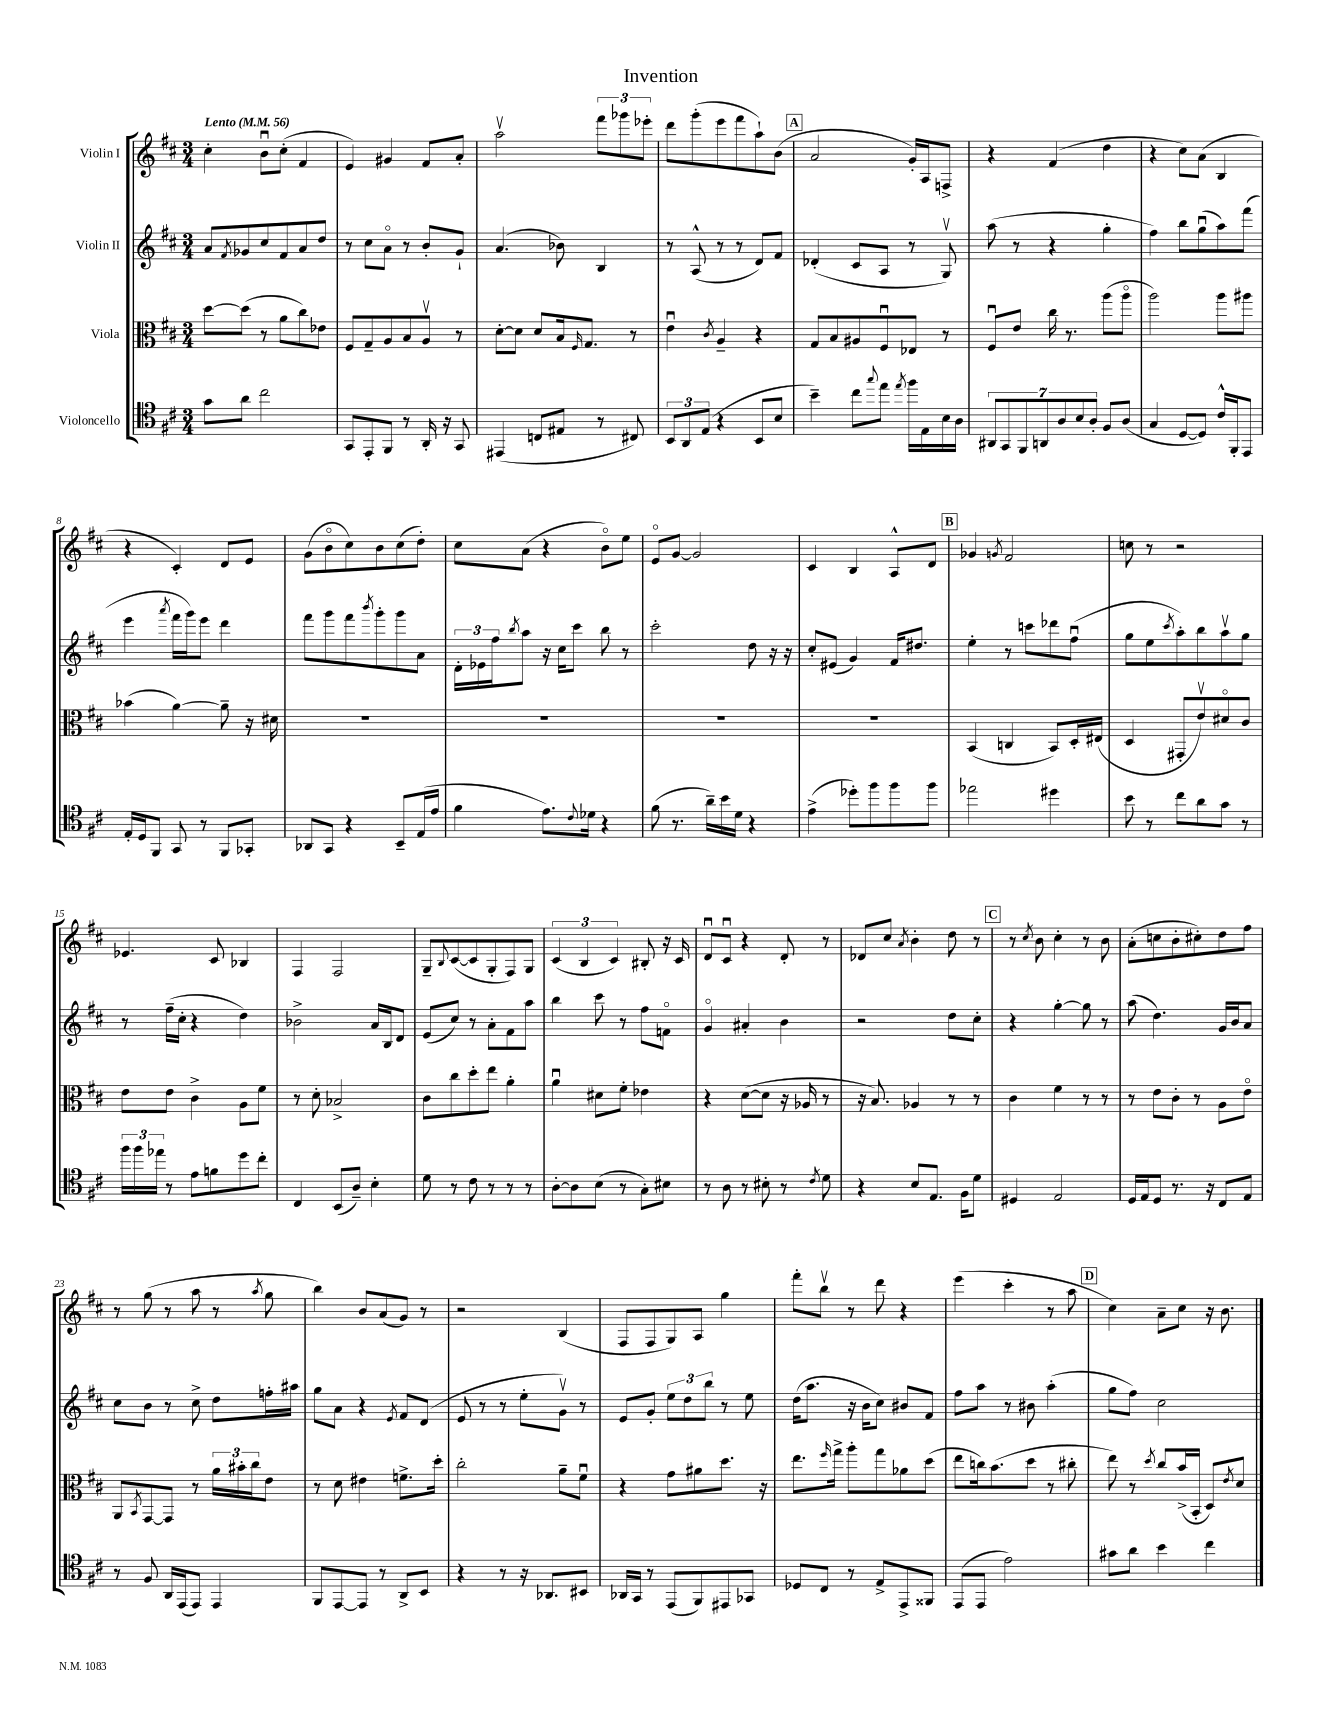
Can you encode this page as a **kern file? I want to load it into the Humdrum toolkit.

**kern	**kern	**kern	**kern
*staff4	*staff3	*staff2	*staff1
*clefC4	*clefC3	*clefG2	*clefG2
*k[f#c#]	*k[f#c#]	*k[f#c#]	*k[f#c#]
*M3/4	*M3/4	*M3/4	*M3/4
*MM56	*MM56	*MM56	*MM56
8g	[8dd	8a	4cc#'
.	.	8qf#	.
8a	(8dd]	8g-	.
2cc#	8r	8cc#	8bu
.	8a	8f#	(8cc#'
.	8cc#)	8a	4f#
.	8e-	8dd	.
=	=	=	=
8GG	8F#	8r	4e)
8EE'	8G~	8cc#	.
8FF#	8A	8ao	4g#
8r	8B	8r	.
16AA'	8Av	8b'	8f#
16r	.	.	.
8GG	8r	8g`	8a'
=	=	=	=
(4EE#	[8d'	(4.a	2aav
.	8d]	.	.
8C	8d	.	.
8E#	16B	8b-)	.
.	16qqF#	.	.
.	8.G	.	.
8r	.	4B	12fff#
.	.	.	12ggg-
8C#)	8r	.	.
.	.	.	12eee-'
=	=	=	=
12BB	4eu	8r	8ddd
12AA	.	.	.
.	.	(8A^^	(8ggg'
(12E	.	.	.
.	8qc#	.	.
4r	4A~	8r	8eee
.	.	8r	8fff#
8BB	4r	8d)	8aa`)
8B	.	8f#	(8b
=	=	=	=
4b~)	8G	(4d-'	2a
.	8B	.	.
8cc#	8A#	8c#	.
8qqgg	.	.	.
8ee	8F#u	8A	.
8qee	.	.	.
16ff#	8E-	8r	16g')
16E	.	.	16A
16B	8r	8Gv)	8F^
16A	.	.	.
=	=	=	=
14AA#	8F#u	(8aa	4r
14GG	.	.	.
.	8e	8r	.
14FF#	.	.	.
14AA	.	.	.
.	16cc#	4r	(4f#
14A	.	.	.
.	8.r	.	.
14B	.	.	.
14A'	.	.	.
8F#	(8aa	4gg'	4dd
(8A	8aao	.	.
=	=	=	=
4G	2aa)	4ff#)	4r
[8D	.	8bb	8cc#)
8D])	.	(8ggu	(8a
16c#^^	8aa	8aa)	4B
16FF#'	.	.	.
8EE	8aa#	(8fff#	.
=	=	=	=
16E'	(4b-	4eee	4r
16D	.	.	.
8FF#	.	.	.
.	.	8qaaa	.
8GG	[4a)	16fff#	4c#')
.	.	16ggg)	.
8r	.	8eee	.
8FF#	8a~]	4ddd	8d
8GG-'	16r	.	8e
.	16d#	.	.
=	=	=	=
8AA-	2.r	8fff#	(8g
8GG	.	8ggg	8bo
4r	.	8fff#	8cc#)
.	.	8qbbb	.
.	.	8ggg'	8b
8BB~	.	8ggg	(8cc#
(16E	.	8a	8dd')
16e	.	.	.
=	=	=	=
4f#	2.r	24d'	8cc#
.	.	24e-	.
.	.	24ff#	.
.	.	8qbb	.
.	.	8aa	(8a
8.e)	.	16r	4r
.	.	16cc#	.
.	.	8ccc#	.
8qqc#	.	.	.
16d-	.	.	.
4r	.	8bb	8bo)
.	.	8r	8ee
=	=	=	=
(8f#	2.r	2ccc#'	8eo
8.r	.	.	[8g
.	.	.	2g]
16a~)	.	.	.
16b	.	.	.
16d	.	.	.
4r	.	8dd	.
.	.	16r	.
.	.	16r	.
=	=	=	=
(4e^	2.r	8cc#'	4c#
.	.	(8e#	.
8dd-')	.	4g)	4B
8ff#	.	.	.
8ff#	.	16f#	8A^^
.	.	8.dd#	.
8ff#	.	.	8d
=	=	=	=
2ee-	(4BB	4ee'	4g-
.	.	.	8qg
.	4C	8r	2f#
.	.	8ccc	.
4dd#	8BB)	8ddd-	.
.	16D'	(8ff#u	.
.	(16E#	.	.
=	=	=	=
8b	4D	8gg	8cc
8r	.	8ee	8r
.	.	8qccc#	.
8cc#	8GG#'	8aa')	2r
8a	8ev)	8bb	.
8g	8d#o	8aav	.
8r	8c#	8gg	.
=	=	=	=
24ff#	8e	8r	4.e-
24ff#	.	.	.
24ee-	.	.	.
8r	8e	(16ff#~	.
.	.	16cc#'	.
8e	4c#^	4r	.
8f	.	.	8c#
8dd	8A	4dd)	4B-
8cc#'	8f#	.	.
=	=	=	=
4C#	8r	2b-^	4F#
.	8d'	.	.
(8BB	2B-^	.	2F#
8A~)	.	.	.
4B'	.	16a	.
.	.	16B	.
.	.	8d	.
=	=	=	=
8d	8c#	(8e	8G~
.	.	.	8qqB
8r	8cc#	8cc#)	([8c#
8c#	8dd'	8r	8c#]
8r	8ee	8a'	8G'
8r	4a'	8f#	8F#)
8r	.	8aa	8G
=	=	=	=
[8A'	4au	4bb	(6c#
8A]	.	.	.
.	.	.	6B
(8B	8d#	8ccc#	.
.	.	.	6c#)
8r	8f#'	8r	.
8G')	4e-	8ff#	8B#'
8B#	.	8fo	16r
.	.	.	16c#
=	=	=	=
8r	4r	4go	8du
8A	.	.	8c#u
8r	([8d	4a#'	4r
8B#'	8d]	.	.
8r	16r	4b	8d'
.	16A-	.	.
8qc#	.	.	.
8d	8r	.	8r
=	=	=	=
4r	16r	2r	8d-
.	8.B)	.	.
.	.	.	8cc#
.	.	.	8qa
8B	4A-	.	4b'
8.E	.	.	.
.	8r	8dd	8dd
16F#	.	.	.
8d	8r	8cc#'	8r
=	=	=	=
4D#	4c#	4r	8r
.	.	.	8qcc#
.	.	.	8b
2E	4f#	[4gg'	4cc#'
.	8r	8gg]	8r
.	8r	8r	8b
=	=	=	=
16D	8r	(8aa	(8a'
16E	.	.	.
8D	8e	4.dd)	8cc
8.r	8c#'	.	8b'
.	8r	.	8cc#')
16r	.	.	.
8C#	8A	16g	8dd
.	.	16b	.
8E	8eo	8a	8ff#
=	=	=	=
8r	8AA	8cc#	8r
.	8qBB	.	.
8F#	[8GG	8b	(8gg
16AA	8GG]	8r	8r
(16EE	.	.	.
8EE)	8r	8cc#^	8aa
4EE	24a	8dd	8r
.	24b#'	.	.
.	24cc#	.	.
.	.	.	8qaa
.	8e	16ff'	8gg
.	.	16aa#	.
=	=	=	=
8FF#	8r	8gg	4bb)
[8EE	8d	8a	.
8EE]	4e#	4r	8b
8r	.	.	(8a
.	.	8qe	.
8AA^	8.f^	8f#	8g)
8BB	.	(8d	8r
.	16dd'	.	.
=	=	=	=
4r	2cc#'	8e	2r
.	.	8r	.
8r	.	8r	.
16r	.	8ee'	.
8.AA-	.	.	.
.	8a~	8gv)	(4B
8BB#	8f#u	8r	.
=	=	=	=
16AA-	4r	8e	8F#
16GG	.	.	.
8r	.	8g'	8F#
(8EE	8g	12ee	8G)
.	.	12dd	.
8FF#)	8a#	.	8A
.	.	12bb	.
8EE#	8.dd	8r	4gg
8GG-	.	8ee	.
.	16r	.	.
=	=	=	=
8D-	8.ee	(16dd	8fff#'
.	.	8.aa	.
8C#	.	.	8bbv
.	16qqff#	.	.
.	16gg^	.	.
8r	8aa'	16r	8r
.	.	16b	.
8E^	8gg	8cc#)	8ddd
8EE^	8a-	8b#	4r
8FF##	(8dd	8f#	.
=	=	=	=
(8EE	8ee	8ff#	(4eee
8EE	16cc)	8aa	.
.	(8.b	.	.
2e)	.	8r	4ccc#'
.	8dd	8b#	.
.	8r	(4aa'	8r
.	8cc#'	.	8aa
=	=	=	=
8g#	8ee)	8gg	4cc#)
8a	8r	8ff#)	.
.	8qdd	.	.
4b	8cc#	2cc#	8a~
.	(16b^	.	8cc#
.	16BB'	.	.
4cc#	8D)	.	16r
.	.	.	8.b
.	8qe	.	.
.	8d	.	.
==	==	==	==
*-	*-	*-	*-
